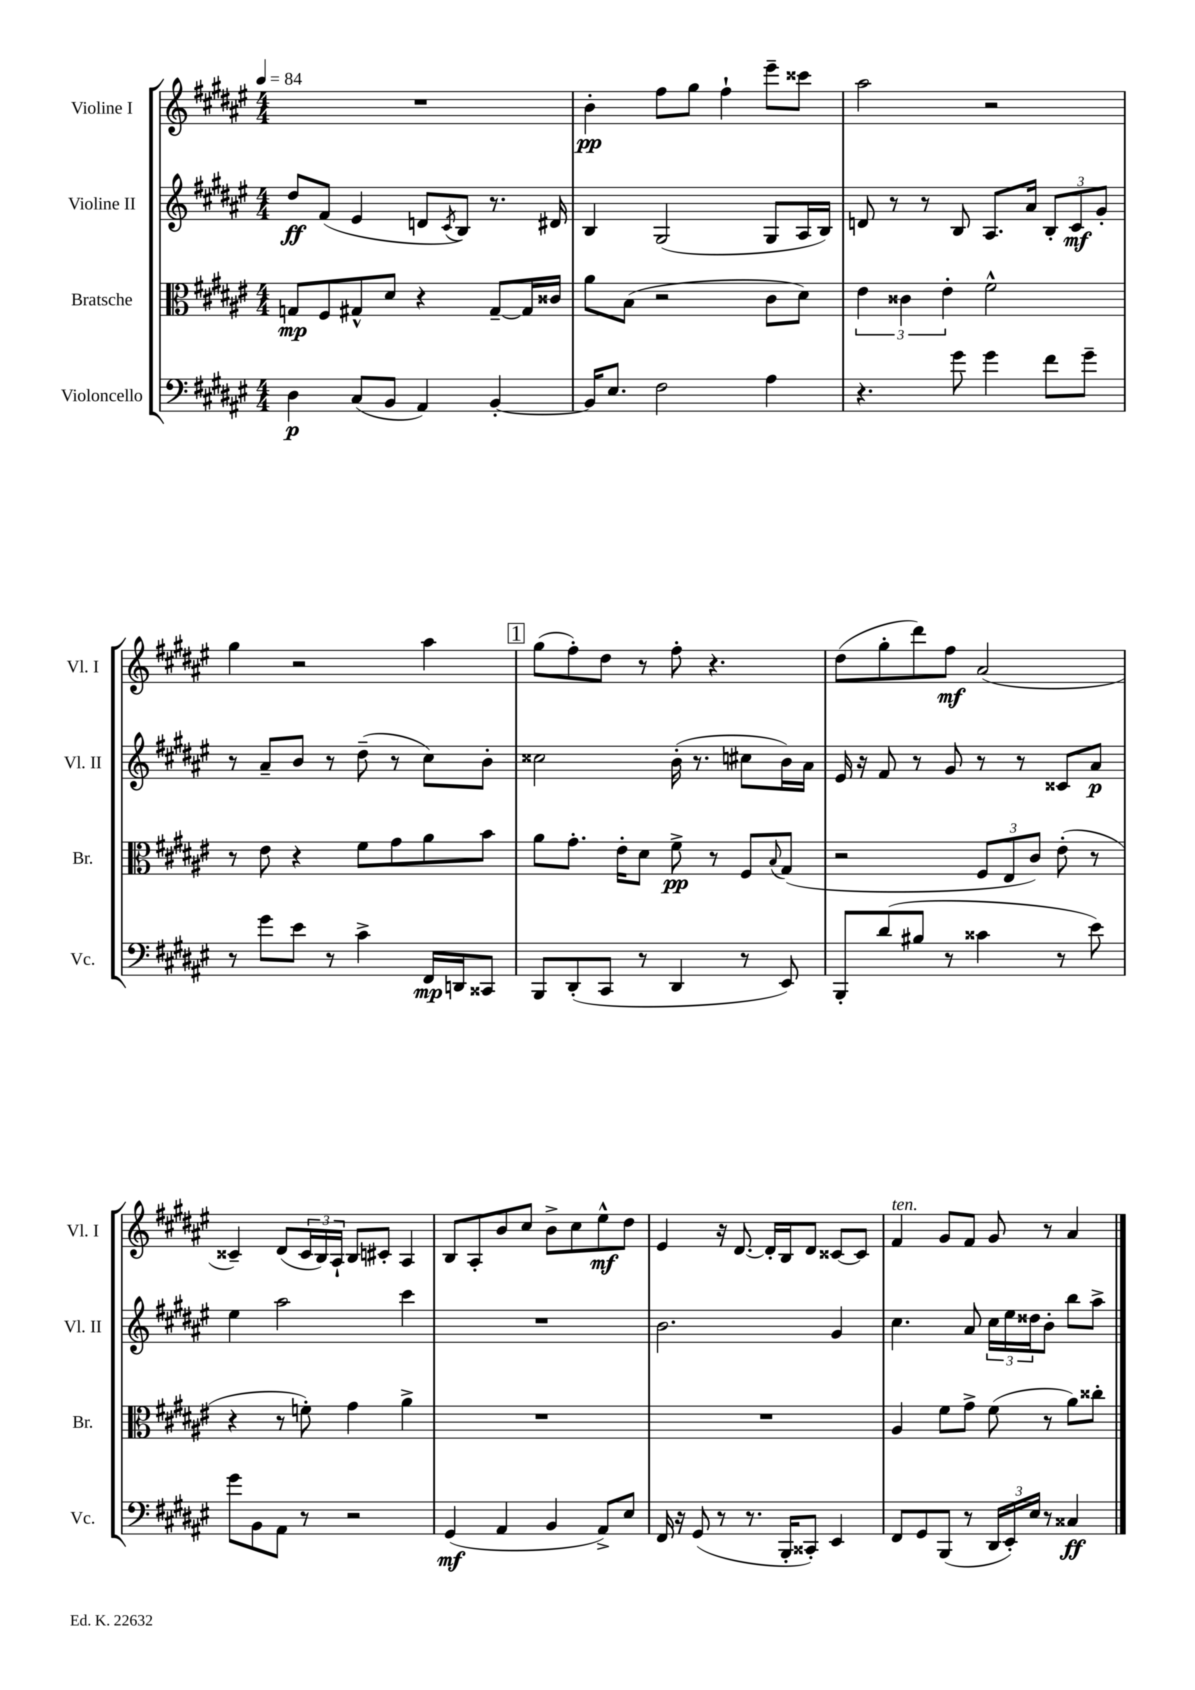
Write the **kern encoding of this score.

**kern	**kern	**kern	**kern
*staff4	*staff3	*staff2	*staff1
*clefF4	*clefC3	*clefG2	*clefG2
*k[f#c#g#d#a#e#]	*k[f#c#g#d#a#e#]	*k[f#c#g#d#a#e#]	*k[f#c#g#d#a#e#]
*M4/4	*M4/4	*M4/4	*M4/4
*MM84	*MM84	*MM84	*MM84
4D#	8G	8dd#	1r
.	8F#	(8f#	.
(8C#	8G#^^	4e#	.
8BB	8d#	.	.
4AA#)	4r	8d	.
.	.	8qc#	.
.	.	8B)	.
[4BB'	[8G#~	8.r	.
.	16G#]	.	.
.	16c##	16d#	.
=	=	=	=
16BB]	8a#	4B	4b'
8.E#	.	.	.
.	(8B	.	.
2F#	2r	(2G#	8ff#
.	.	.	8gg#
.	.	.	4ff#`
4A#	8c#	8G#	8eee#~
.	8d#)	16A#	8ccc##
.	.	16B)	.
=	=	=	=
4.r	6e#	8d	2aa#
.	.	8r	.
.	6c##	.	.
.	.	8r	.
.	6e#'	.	.
8g#	.	8B	.
4g#	2f#^^	8.A#	2r
.	.	16a#	.
8f#	.	12B'	.
.	.	12c#	.
8g#~	.	.	.
.	.	12g#'	.
=	=	=	=
8r	8r	8r	4gg#
8g#	8e#	8a#~	.
8e#	4r	8b	2r
8r	.	8r	.
4c#^	8f#	(8dd#~	.
.	8g#	8r	.
16FF#	8a#	8cc#)	4aa#
16DD	.	.	.
8CC##	8b	8b'	.
=	=	=	=
8BBB	8a#	2cc##	(8gg#
(8DD#'	8.g#'	.	8ff#')
8CC#	.	.	8dd#
.	16e#'	.	.
8r	8d#	.	8r
4DD#	8f#^	(16b'	8ff#'
.	.	8.r	.
.	8r	.	4.r
8r	8F#	8cc#	.
.	8qqB	.	.
8EE#)	(8G#	16b)	.
.	.	16a#	.
=	=	=	=
8BBB'	2r	16e#	(8dd#
.	.	16r	.
(8d#	.	8f#	8gg#'
8B#	.	8r	8ddd#)
8r	.	8g#	8ff#
4c##	12F#	8r	(2a#
.	12E#	.	.
.	.	8r	.
.	12c#)	.	.
8r	(8e#'	8c##	.
8e#)	8r	8a#	.
=	=	=	=
8g#	4r	4ee#	4c##~)
8BB	.	.	.
8AA#	8r	2aa#	(8d#
8r	8f')	.	24c##
.	.	.	24B)
.	.	.	24A#`
2r	4g#	.	8B
.	.	.	8c#'
.	4a#^	4ccc#	4A#
=	=	=	=
(4GG#	1r	1r	8B
.	.	.	8A#'
4AA#	.	.	8b
.	.	.	8cc#
4BB	.	.	8b^
.	.	.	8cc#
8AA#^)	.	.	8ee#^^
8E#	.	.	8dd#
=	=	=	=
16FF#	1r	2.b	4e#
16r	.	.	.
(8GG#	.	.	.
8r	.	.	16r
.	.	.	[8.d#
8.r	.	.	.
.	.	.	16d#']
16BBB'	.	.	16B
8CC##')	.	.	8d#
4EE#	.	4g#	[8c##
.	.	.	8c##]
=	=	=	=
8FF#	4A#	4.cc#	4f#
8GG#	.	.	.
(8BBB	8f#	.	8g#
8r	8g#^	8a#	8f#
24DD#	(8f#	24cc#	8g#
24EE#')	.	24ee#	.
24E#	.	24dd##	.
8r	8r	8b'	8r
4C##	8a#)	8bb	4a#
.	8cc##'	8aa#^	.
==	==	==	==
*-	*-	*-	*-
